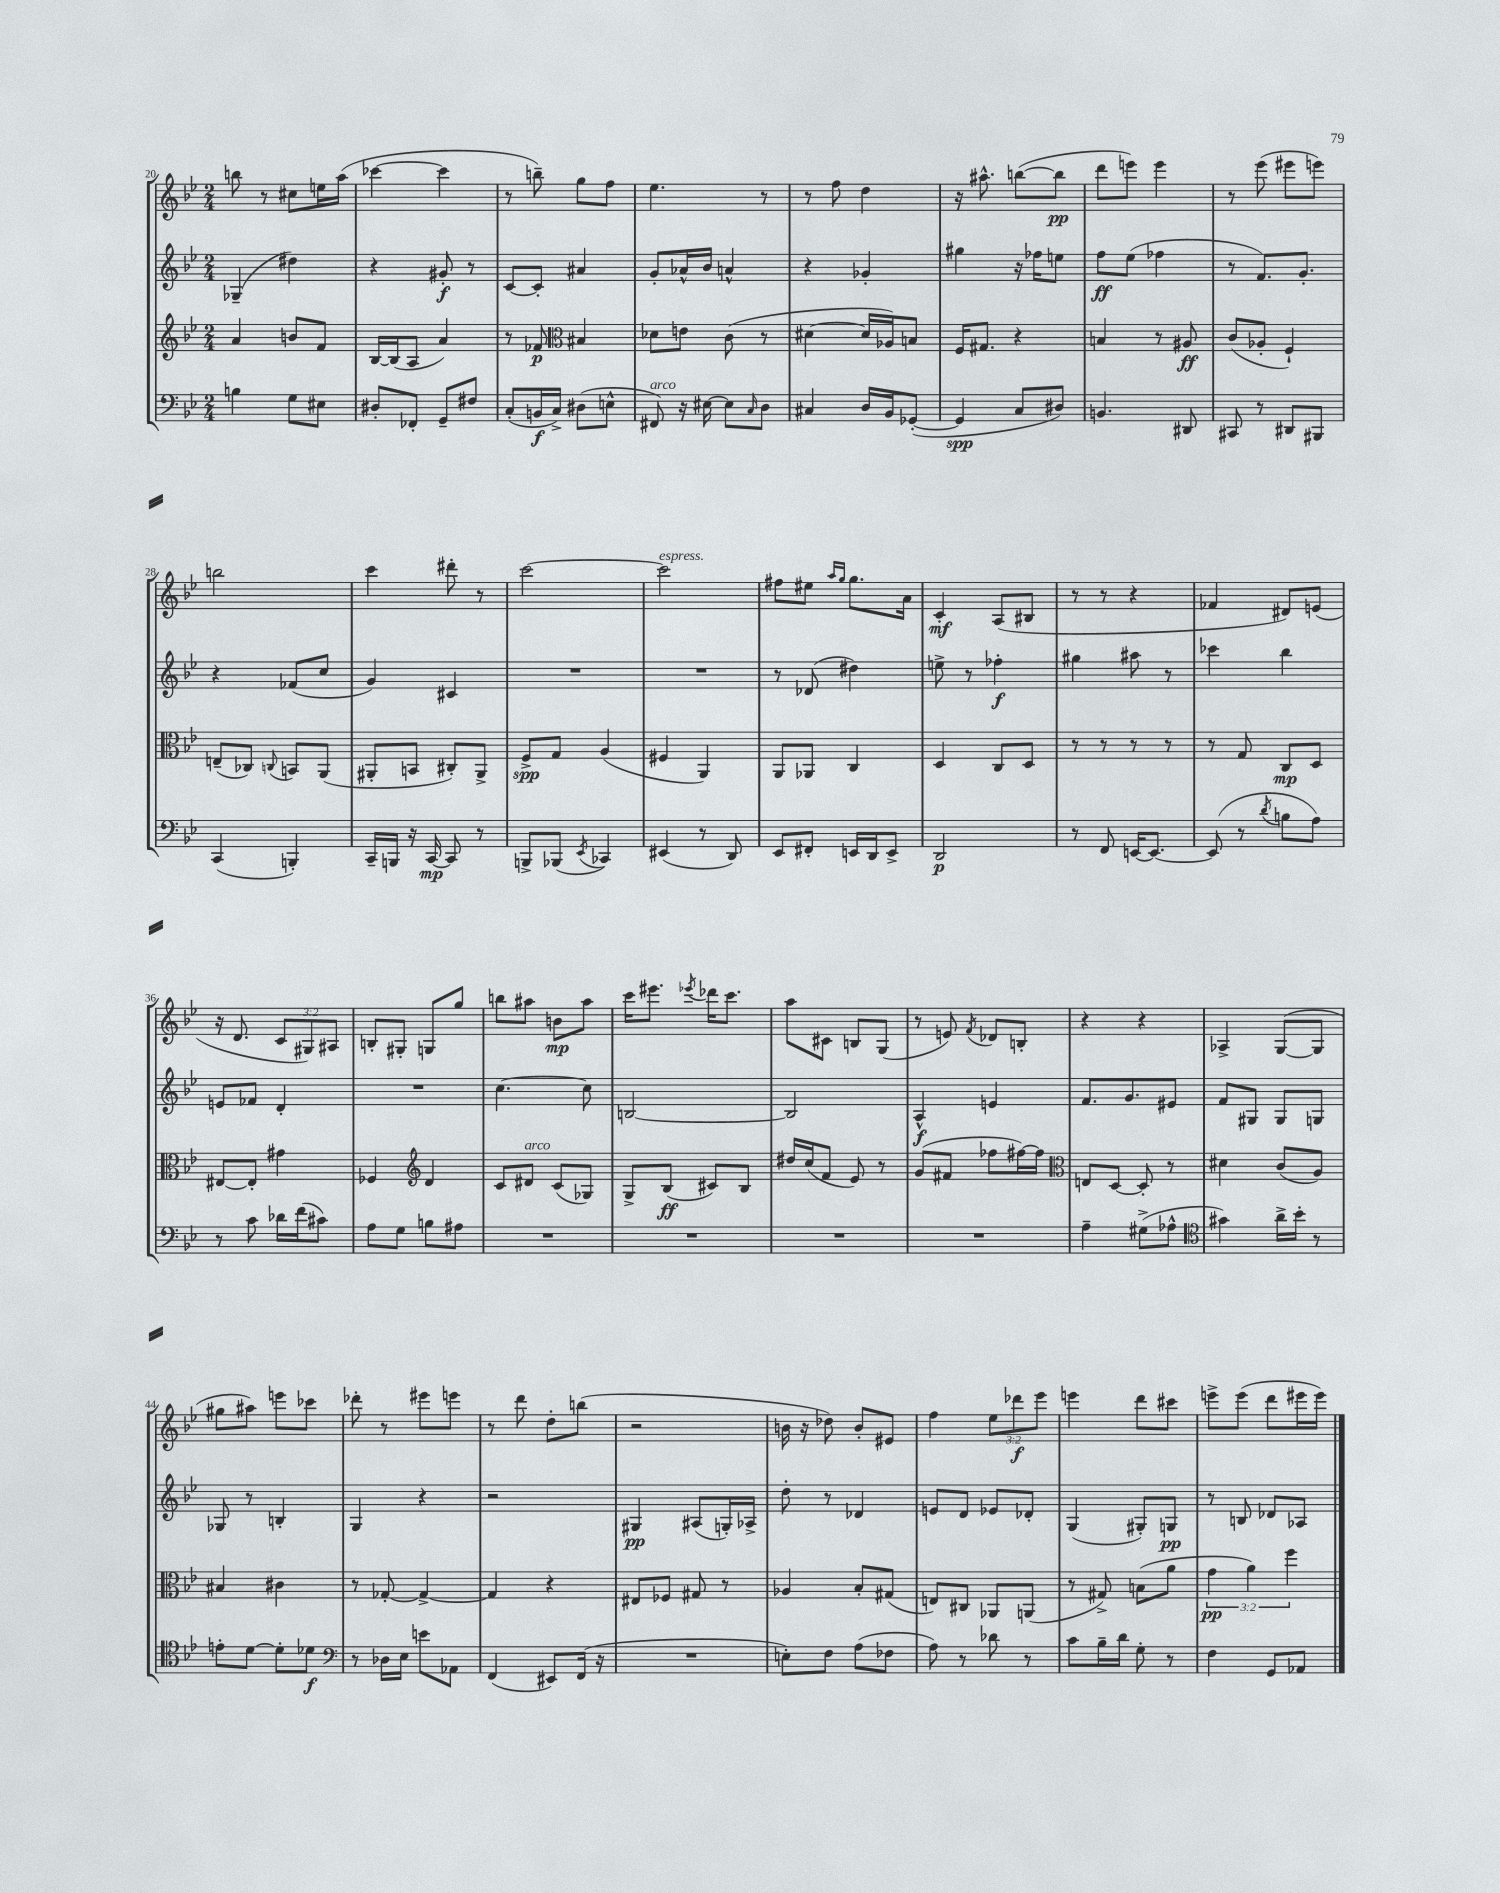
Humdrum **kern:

**kern	**dynam	**kern	**dynam	**kern	**dynam	**kern	**dynam
*part4	*part4	*part3	*part3	*part2	*part2	*part1	*part1
*staff4	*staff4	*staff3	*staff3	*staff2	*staff2	*staff1	*staff1
*clefF4	*	*clefG2	*	*clefG2	*	*clefG2	*
*k[b-e-]	*	*k[b-e-]	*	*k[b-e-]	*	*k[b-e-]	*
*M2/4	*	*M2/4	*	*M2/4	*	*M2/4	*
=20	=20	=20	=20	=20	=20	=20	=20
4Bn\	.	4a/	.	(4G-X~/	.	8bbn\	.
.	.	.	.	.	.	8r	.
8G\L	.	8bn/L	.	4dd#X\)	.	8cc#X\L	.
8E#X\J	.	8f/J	.	.	.	16een\L	.
.	.	.	.	.	.	(16aa\JJ	.
=21	=21	=21	=21	=21	=21	=21	=21
8D#X'/L	.	[16B-/LL	.	4r	.	[4ccc-X\	.
.	.	(16B-/J]	.	.	.	.	.
8FF-X'/J	.	8A/J	.	.	.	.	.
8GG~/L	.	4a/)	.	8g#X'/	f	4ccc-\]	.
8F#X/J	.	.	.	8r	.	.	.
=22	=22	=22	=22	=22	=22	=22	=22
(8C'/L	.	8r	.	[8c/L	.	8r	.
16BBn/L	f	8f-X/	p	8c'/J]	.	8bbn~\)	.
16C^/JJ)	.	.	.	.	.	.	.
*	*	*clefC3	*	*	*	*	*
(8D#X\L	.	4B#X/	.	4a#X/	.	8gg\L	.
8En^^\J	.	.	.	.	.	8ff\J	.
=23	=23	=23	=23	=23	=23	=23	=23
!LO:TX:a:i:t=arco	!	!	!	!	!	!	!
8FF#X/)	.	8d-X\L	.	8g'/L	.	4.ee-\	.
16r	.	8en\J	.	16a-X^^/L	.	.	.
[16E#X\	.	.	.	16b-/JJ	.	.	.
8E#\L]	.	(8c\	.	4an^^/	.	.	.
16qqC/	.	.	.	.	.	.	.
8D\J	.	8r	.	.	.	8r	.
=24	=24	=24	=24	=24	=24	=24	=24
4C#X/	.	[4d#X\	.	4r	.	8r	.
.	.	.	.	.	.	8ff\	.
16D/LL	.	16d#/LL]	.	4g-X'/	.	4dd\	.
16BB-/J	.	16A-X/J)	.	.	.	.	.
([8GG-X'/J	.	8Bn/J	.	.	.	.	.
=25	=25	=25	=25	=25	=25	=25	=25
4GG-/]	spp	16F/KL	.	4gg#X\	.	16r	.
.	.	8.G#X/J	.	.	.	8.aa#X^^\	.
8C/L	.	4r	.	16r	.	([8bbn\L	.
.	.	.	.	16ff-X\KL	.	.	.
8D#X/J)	.	.	.	8een\J	.	8bb\J]	pp
=26	=26	=26	=26	=26	=26	=26	=26
4.BBn/	.	4Bn/	.	8ff\L	ff	8ddd\L	.
.	.	.	.	(8ee-\J	.	8eeen\J)	.
.	.	8r	.	4ff-X\	.	4eee\	.
8DD#X/	.	8A#X/	ff	.	.	.	.
=27	=27	=27	=27	=27	=27	=27	=27
8CC#X/	.	(8c/L	.	8r	.	8r	.
8r	.	8A-X'/J	.	8.f/L)	.	(8eee-\	.
8DD#X/L	.	4F`/)	.	.	.	8eee#X\L	.
.	.	.	.	8.g'/J	.	.	.
8BBB#X/J	.	.	.	.	.	8eeen\J)	.
!!LO:LB:g=z
=28	=28	=28	=28	=28	=28	=28	=28
(4CC/	.	(8En~/L	.	4r	.	2bbn\	.
.	.	8C-X/J)	.	.	.	.	.
.	.	8qqCn/	.	.	.	.	.
4BBBn'/)	.	8BBn/L	.	(8f-X/L	.	.	.
.	.	(8AA/J	.	8cc/J	.	.	.
=29	=29	=29	=29	=29	=29	=29	=29
16CC~/LL	.	8AA#X'/L	.	4g/)	.	4ccc\	.
16BBBn/JJ	.	.	.	.	.	.	.
16r	.	8BBn/J	.	.	.	.	.
[16CC/	mp	.	.	.	.	.	.
8CC/]	.	8C#X'/L)	.	4c#X/	.	8ddd#X'\	.
8r	.	8AA#^/J	.	.	.	8r	.
=30	=30	=30	=30	=30	=30	=30	=30
8BBBn^/L	.	8F^/L	spp	2r	.	[2ccc\	.
(8BBB-X/J	.	8G/J	.	.	.	.	.
8qEE-/	.	.	.	.	.	.	.
4CC-X/)	.	(4A/	.	.	.	.	.
=31	=31	=31	=31	=31	=31	=31	=31
!	!	!	!	!	!	!LO:TX:a:i:t=espress.	!
(4EE#X/	.	4F#X/	.	2r	.	2ccc\]	.
8r	.	4AA/)	.	.	.	.	.
8DD/)	.	.	.	.	.	.	.
=32	=32	=32	=32	=32	=32	=32	=32
8EE-/L	.	8AA/L	.	8r	.	8ff#X\L	.
8FF#X'/J	.	8AA-X/J	.	(8d-X/	.	8ee#X\J	.
.	.	.	.	.	.	16qqaa/LL	.
.	.	.	.	.	.	16qqgg/JJ	.
16EEn/LL	.	4C/	.	4dd#X\)	.	8.gg\L	.
16DD/J	.	.	.	.	.	.	.
8EE^/J	.	.	.	.	.	.	.
.	.	.	.	.	.	16a\Jk	.
=33	=33	=33	=33	=33	=33	=33	=33
2DD/	p	4D/	.	8een^\	.	4c'/	mf
.	.	.	.	8r	.	.	.
.	.	8C/L	.	4ff-X'\	f	(8A/L	.
.	.	8D/J	.	.	.	8B#X/J	.
=34	=34	=34	=34	=34	=34	=34	=34
8r	.	8r	.	4gg#X\	.	8r	.
8FF/	.	8r	.	.	.	8r	.
[16EEn/KL	.	8r	.	8aa#X\	.	4r	.
8.EE/J_	.	.	.	.	.	.	.
.	.	8r	.	8r	.	.	.
=35	=35	=35	=35	=35	=35	=35	=35
(8EE/]	.	8r	.	4ccc-X\	.	4f-X/	.
8r	.	8G/	.	.	.	.	.
8qd/	.	.	.	.	.	.	.
8Bn\L	.	8C/L	mp	4bb-\	.	8d#X/L)	.
8A\J)	.	8D/J	.	.	.	(8en/J	.
!!LO:LB:g=z
=36	=36	=36	=36	=36	=36	=36	=36
8r	.	[8E#X/L	.	8en/L	.	16r	.
.	.	.	.	.	.	8.d/	.
8c\	.	8E#'/J]	.	8f-X/J	.	.	.
16d-X\LL	.	4g#X\	.	4d'/	.	12c/L	.
(16f\J	.	.	.	.	.	.	.
.	.	.	.	.	.	12G#X/)	.
8c#X\J)	.	.	.	.	.	.	.
.	.	.	.	.	.	12A#X/J	.
=37	=37	=37	=37	=37	=37	=37	=37
8A\L	.	4F-X/	.	2r	.	8Bn'/L	.
8G\J	.	.	.	.	.	8G#X'/J	.
*	*	*clefG2	*	*	*	*	*
8Bn\L	.	4d/	.	.	.	8Gn/L	.
8A#X\J	.	.	.	.	.	8gg/J	.
=38	=38	=38	=38	=38	=38	=38	=38
2r	.	8c/L	.	[4.cc\	.	8bbn\L	.
!	!	!LO:TX:a:i:t=arco	!	!	!	!	!
.	.	8d#X/J	.	.	.	8aa#X\J	.
.	.	(8c/L	.	.	.	8bn\L	mp
.	.	8G-X/J)	.	8cc\]	.	8aa#\J	.
=39	=39	=39	=39	=39	=39	=39	=39
2r	.	8G^/L	.	[2Bn/	.	16ccc\KL	.
.	.	.	.	.	.	8.eee#X\J	.
.	.	(8B-/J	ff	.	.	.	.
.	.	.	.	.	.	8qeee-X/	.
.	.	8c#X/L)	.	.	.	16ddd-X\KL	.
.	.	.	.	.	.	8.ccc\J	.
.	.	8B-/J	.	.	.	.	.
=40	=40	=40	=40	=40	=40	=40	=40
2r	.	16dd#X/LL	.	2B/]	.	8aa\L	.
.	.	(16cc/J	.	.	.	.	.
.	.	8f/J	.	.	.	8c#X\J	.
.	.	8e-/)	.	.	.	8Bn/L	.
.	.	8r	.	.	.	(8G/J	.
=41	=41	=41	=41	=41	=41	=41	=41
2r	.	(8g/L	.	4A^^/	f	8r	.
.	.	8f#X/J	.	.	.	8en/)	.
.	.	.	.	.	.	8qf/	.
.	.	8ff-X\L	.	4en/	.	8d-X/L	.
.	.	[16ff#X\L)	.	.	.	8Bn'/J	.
.	.	16ff#\JJ]	.	.	.	.	.
=42	=42	=42	=42	=42	=42	=42	=42
*	*	*clefC3	*	*	*	*	*
4A~\	.	8En/L	.	8.f/L	.	4r	.
.	.	[8D/J	.	.	.	.	.
.	.	.	.	8.g/	.	.	.
(8G#X^\L	.	8D'/]	.	.	.	4r	.
8A-X^^\J	.	8r	.	8e#X/J	.	.	.
=43	=43	=43	=43	=43	=43	=43	=43
*clefC4	*	*	*	*	*	*	*
4g#X\)	.	4d#X\	.	8f/L	.	4A-X^/	.
.	.	.	.	8G#X/J	.	.	.
16a^\LL	.	(8c/L	.	8G#/L	.	([8G/L	.
16b-'\JJ	.	.	.	.	.	.	.
8r	.	8A/J)	.	8Gn/J	.	8G/J]	.
!!LO:LB:g=z
=44	=44	=44	=44	=44	=44	=44	=44
8en'\L	.	4B#X/	.	8G-X/	.	8gg#X\L	.
[8d\J	.	.	.	8r	.	8aa#X\J)	.
8d'\L]	.	4c#X\	.	4Bn'/	.	8eeen\L	.
8d-X\J	f	.	.	.	.	8ccc-X\J	.
=45	=45	=45	=45	=45	=45	=45	=45
*clefF4	*	*	*	*	*	*	*
8r	.	8r	.	4G/	.	8ddd-X'\	.
16D-X\LL	.	[8G-X'/	.	.	.	8r	.
16E-\JJ	.	.	.	.	.	.	.
8en\L	.	4G-^/_	.	4r	.	8eee#X\L	.
8AA-X\J	.	.	.	.	.	8eeen\J	.
=46	=46	=46	=46	=46	=46	=46	=46
(4FF/	.	4G-/]	.	2r	.	8r	.
.	.	.	.	.	.	8ddd\	.
8EE#X/L)	.	4r	.	.	.	8dd'\L	.
(16FF/Jk	.	.	.	.	.	(8bbn\J	.
16r	.	.	.	.	.	.	.
=47	=47	=47	=47	=47	=47	=47	=47
2r	.	8E#X/L	.	4G#X/	pp	2r	.
.	.	8F-X/J	.	.	.	.	.
.	.	8G#X/	.	(8A#X/L	.	.	.
.	.	8r	.	16Gn'/L)	.	.	.
.	.	.	.	16A-X^/JJ	.	.	.
=48	=48	=48	=48	=48	=48	=48	=48
8En'\L)	.	4A-X/	.	8dd'\	.	16bn\	.
.	.	.	.	.	.	16r	.
8F\J	.	.	.	8r	.	8dd-X\)	.
(8A\L	.	8B-'/L	.	4d-X/	.	8b'/L	.
8F-X\J	.	(8G#X/J	.	.	.	8e#X/J	.
=49	=49	=49	=49	=49	=49	=49	=49
8A\)	.	8En/L)	.	8en/L	.	4ff\	.
8r	.	8C#X/J	.	8d/J	.	.	.
8d-X\	.	8AA-X/L	.	8e-X/L	.	12ee-\L	.
.	.	.	.	.	.	12ddd-X\	f
8r	.	(8AAn/J	.	8d-X'/J	.	.	.
.	.	.	.	.	.	12eee-\J	.
=50	=50	=50	=50	=50	=50	=50	=50
8c\L	.	8r	.	(4G/	.	4eeen\	.
16B-~\L	.	8G#X^/)	.	.	.	.	.
16d\JJ	.	.	.	.	.	.	.
8G'\	.	(8Bn\L	.	8G#X'/L)	.	8ddd\L	.
8r	.	8a\J	.	8Gn/J	pp	8ccc#X\J	.
=51	=51	=51	=51	=51	=51	=51	=51
4F\	.	6g\	pp	8r	.	8eeen^\L	.
.	.	.	.	8Bn/	.	(8eee\J	.
.	.	6a\)	.	.	.	.	.
8GG/L	.	.	.	8d-X/L	.	8ddd\L	.
.	.	6ff\	.	.	.	.	.
8AA-X/J	.	.	.	8A-X/J	.	16eee#X\L	.
.	.	.	.	.	.	16eee#\JJ)	.
==	==	==	==	==	==	==	==
*-	*-	*-	*-	*-	*-	*-	*-
